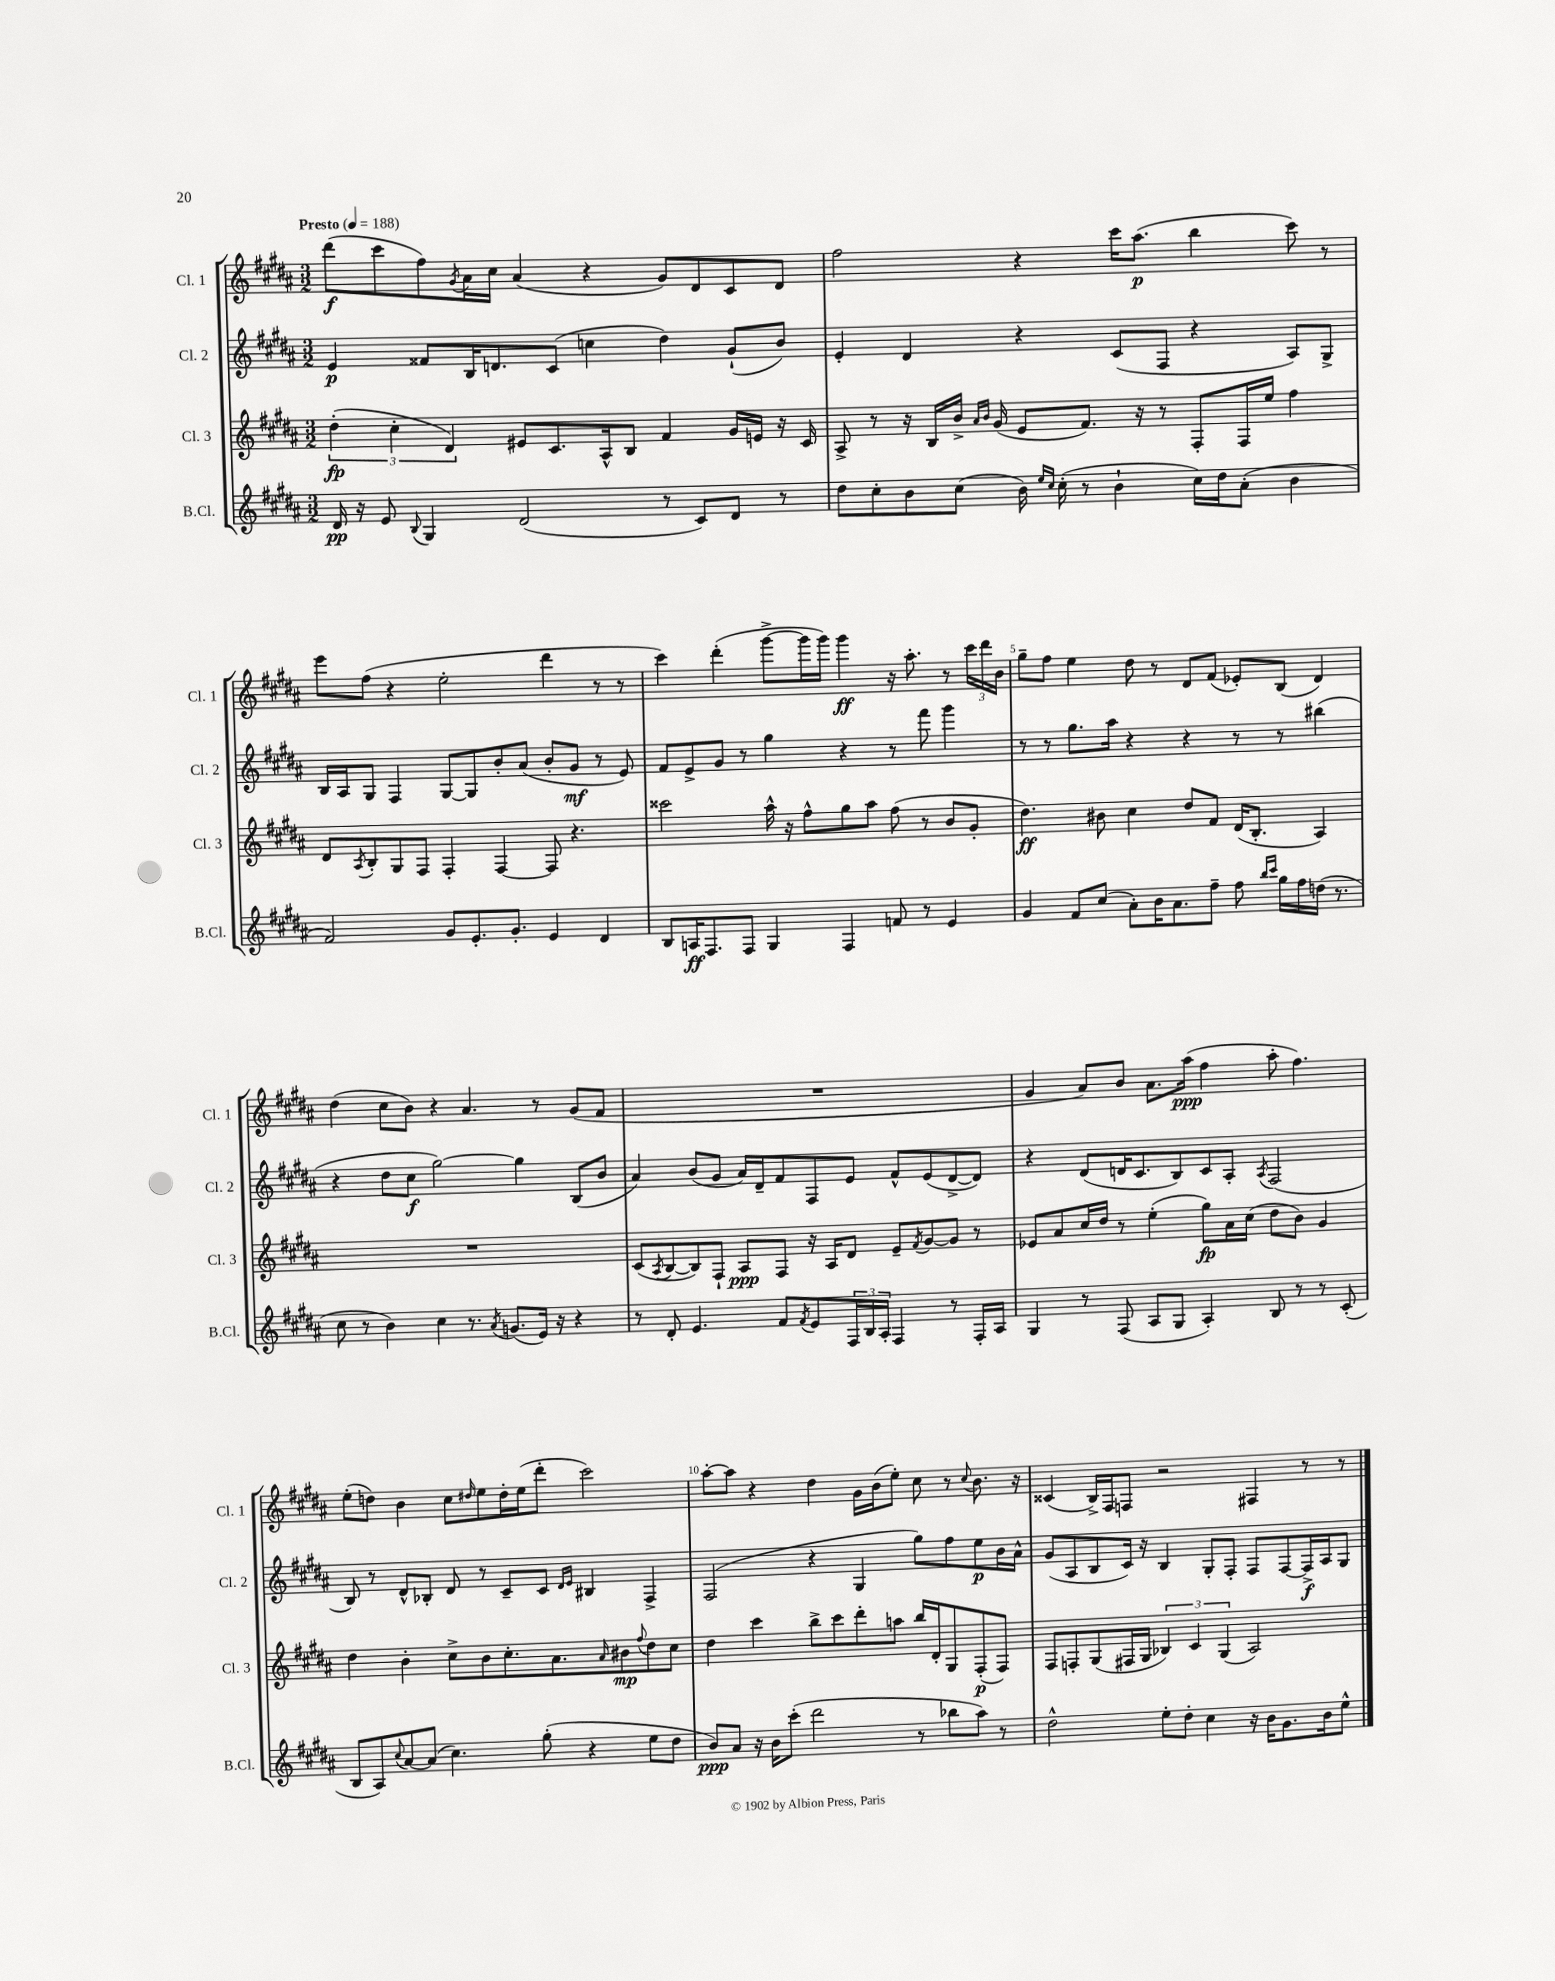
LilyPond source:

<<
\new StaffGroup <<
\new Staff = "s0" \with { instrumentName = "Cl. 1" shortInstrumentName = "Cl. 1" } {
    \clef treble \key b \major \numericTimeSignature \time 3/2 \tempo "Presto" 4 = 188
    dis'''8\f( cis'''8 fis''8) \acciaccatura { gis'8 } ais'16 cis''16 ais'4( r4 gis'8) dis'8 cis'8 dis'8 |
    fis''2 r4 cis'''16 ais''8.\p( b''4 cis'''8) r8 |
    e'''8 fis''8( r4 e''2-. dis'''4 r8 r8 |
    cis'''4) dis'''4-.( gis'''8~-> gis'''16 gis'''16) gis'''4\ff r16 ais''8.-. r8 \tuplet 3/2 { cis'''16 dis'''16 b'16 } |
    gis''8-- fis''8 e''4 dis''8 r8 dis'8 fis'8( ees'8-.) b8( dis'4) |
    dis''4( cis''8 b'8) r4 ais'4. r8 gis'8( fis'8 |
    R1. |
    gis'4 ais'8) b'8 ais'8. ais''16\ppp( fis''4 ais''8-. fis''4.) |
    e''8-.( d''8) b'4 cis''8 \grace { dis''16 } e''8 dis''16-. e''16( dis'''8-. cis'''2) |
    ais''8~-. ais''8 r4 dis''4 gis'16 b'16( e''8-.) cis''8 r8 \appoggiatura { cis''8 } b'8. r16 |
    cisis'4( b16->) fis16 f8 r2 fis4 r8 r8 \bar "|." |
}
\new Staff = "s1" \with { instrumentName = "Cl. 2" shortInstrumentName = "Cl. 2" } {
    \clef treble \key b \major \numericTimeSignature \time 3/2
    e'4\p fisis'8 b16 d'8. cis'8( c''4 dis''4) gis'8-!( b'8) |
    e'4-. dis'4 r4 cis'8( fis8 r4 ais8) gis8-> |
    b16 ais16 gis8 fis4 gis8~ gis8 b'8-. ais'8( b'8-. gis'8\mf r8 e'8) |
    fis'8 e'8-> gis'8 r8 gis''4 r4 r8 fis'''8 gis'''4 |
    r8 r8 gis''8. ais''16 r4 r4 r8 r8 bis''4( |
    r4 dis''8 cis''8\f gis''2~) gis''4 b8( b'8 |
    ais'4) b'8( gis'8 ais'16) dis'16-- fis'8 fis8 e'8 fis'8-^ e'8( dis'8~-> dis'8) |
    r4 dis'8( d'16 cis'8. b8) cis'8 ais8-. \acciaccatura { ais8 } fis2( |
    b8) r8 dis'8-^ bes8-. dis'8 r8 cis'8-- cis'8 \grace { dis'16 e'16 } bis4 fis4-> |
    fis2( r4 gis4 gis''8) fis''8 e''8\p b'16 ais'16-^ |
    gis'8( ais8 b8 cis'16) r16 b4 gis8-. fis8-. fis8 fis8~ fis16->\f ais16 gis8 \bar "|." |
}
\new Staff = "s2" \with { instrumentName = "Cl. 3" shortInstrumentName = "Cl. 3" } {
    \clef treble \key b \major \numericTimeSignature \time 3/2
    \tuplet 3/2 { dis''4-.\fp( cis''4-. dis'4) } eis'8 cis'8. ais16-^ b8 fis'4 gis'16 e'16 r16 cis'16 |
    ais8-> r8 r16 b16 b'16-> \grace { ais'16 b'16 } gis'16( e'8 fis'8.) r16 r8 fis8-. fis16 e''16 fis''4 |
    dis'8 \acciaccatura { ais8 } b8-. gis8 fis8 fis4-. fis4~ fis8 r4. |
    cisis'''2 ais''16-^ r16 fis''8-^ gis''8 ais''8 fis''8( r8 b'8 gis'8-. |
    dis''4.\ff) bis'8 cis''4 dis''8 fis'8 dis'16( b8.-. ais4) |
    R1. |
    cis'8( \acciaccatura { ais8 } b8~ b8) fis8-! ais8\ppp fis8 r16 ais16 dis'8 e'8-- \acciaccatura { fis'8 } gis'8~ gis'8 r8 |
    ees'8 ais'8 cis''16 dis''16 r8 e''4-.( gis''8\fp) ais'16 cis''16( dis''8 b'8) gis'4 |
    dis''4 b'4-. cis''8-> b'8 cis''8.-. ais'8. \grace { ais'16 } bis'8\mp \appoggiatura { fis''8 } dis''8 cis''8 |
    dis''4 cis'''4 b''8-> cis'''8 dis'''8-. a''8 b''16 dis'16-. gis8 fis8-.\p( fis8) |
    fis8 f8-. gis8( fis16 gis16 \tuplet 3/2 { bes4) cis'4 gis4( } ais2) \bar "|." |
}
\new Staff = "s3" \with { instrumentName = "B.Cl." shortInstrumentName = "B.Cl." } {
    \clef treble \key b \major \numericTimeSignature \time 3/2
    dis'16\pp r16 e'8 \appoggiatura { b8 } gis4 dis'2( r8 cis'8) dis'8 r8 |
    dis''8 cis''8-. b'8 cis''8( b'16) \grace { e''16 cis''16 } cis''16-.( r8 b'4-! cis''16) dis''16 ais'8-.( b'4 |
    fis'2) gis'8 e'8.-. gis'8.-. e'4 dis'4 |
    b8 a16\ff fis8. fis8 gis4 fis4 f'8 r8 e'4 |
    gis'4 fis'8 cis''8( ais'8-.) b'16 ais'8. fis''8-- fis''8 \grace { b''16 cis'''16 } gis''16 fis''16 d''16( r8. |
    cis''8 r8 b'4) cis''4 r8. \acciaccatura { ais'8 } g'8.( e'16) r16 r4 |
    r8 dis'8-. e'4. fis'8 \acciaccatura { fis'8 } e'8 \tuplet 3/2 { fis16 b16 ais16-. } fis4 r8 fis16-. ais16 |
    gis4 r8 fis8( ais8 gis8 ais4-.) b8 r8 r8 cis'8-.( |
    b8 ais8) \appoggiatura { cis''8 } ais'8~ ais'8( cis''4.) gis''8-.( r4 e''8 dis''8 |
    b'8\ppp) ais'8 r16 b'16 cis'''8-.( dis'''2 r8 bes''8 ais''8) r8 |
    dis''2-^ e''8-. dis''8-. cis''4 r16 b'16 gis'8. b'16 e''8-^ \bar "|." |
}
>>
>>
\layout { \context { \Score \override BarNumber.break-visibility = ##(#f #t #t) barNumberVisibility = #(every-nth-bar-number-visible 5) } }
